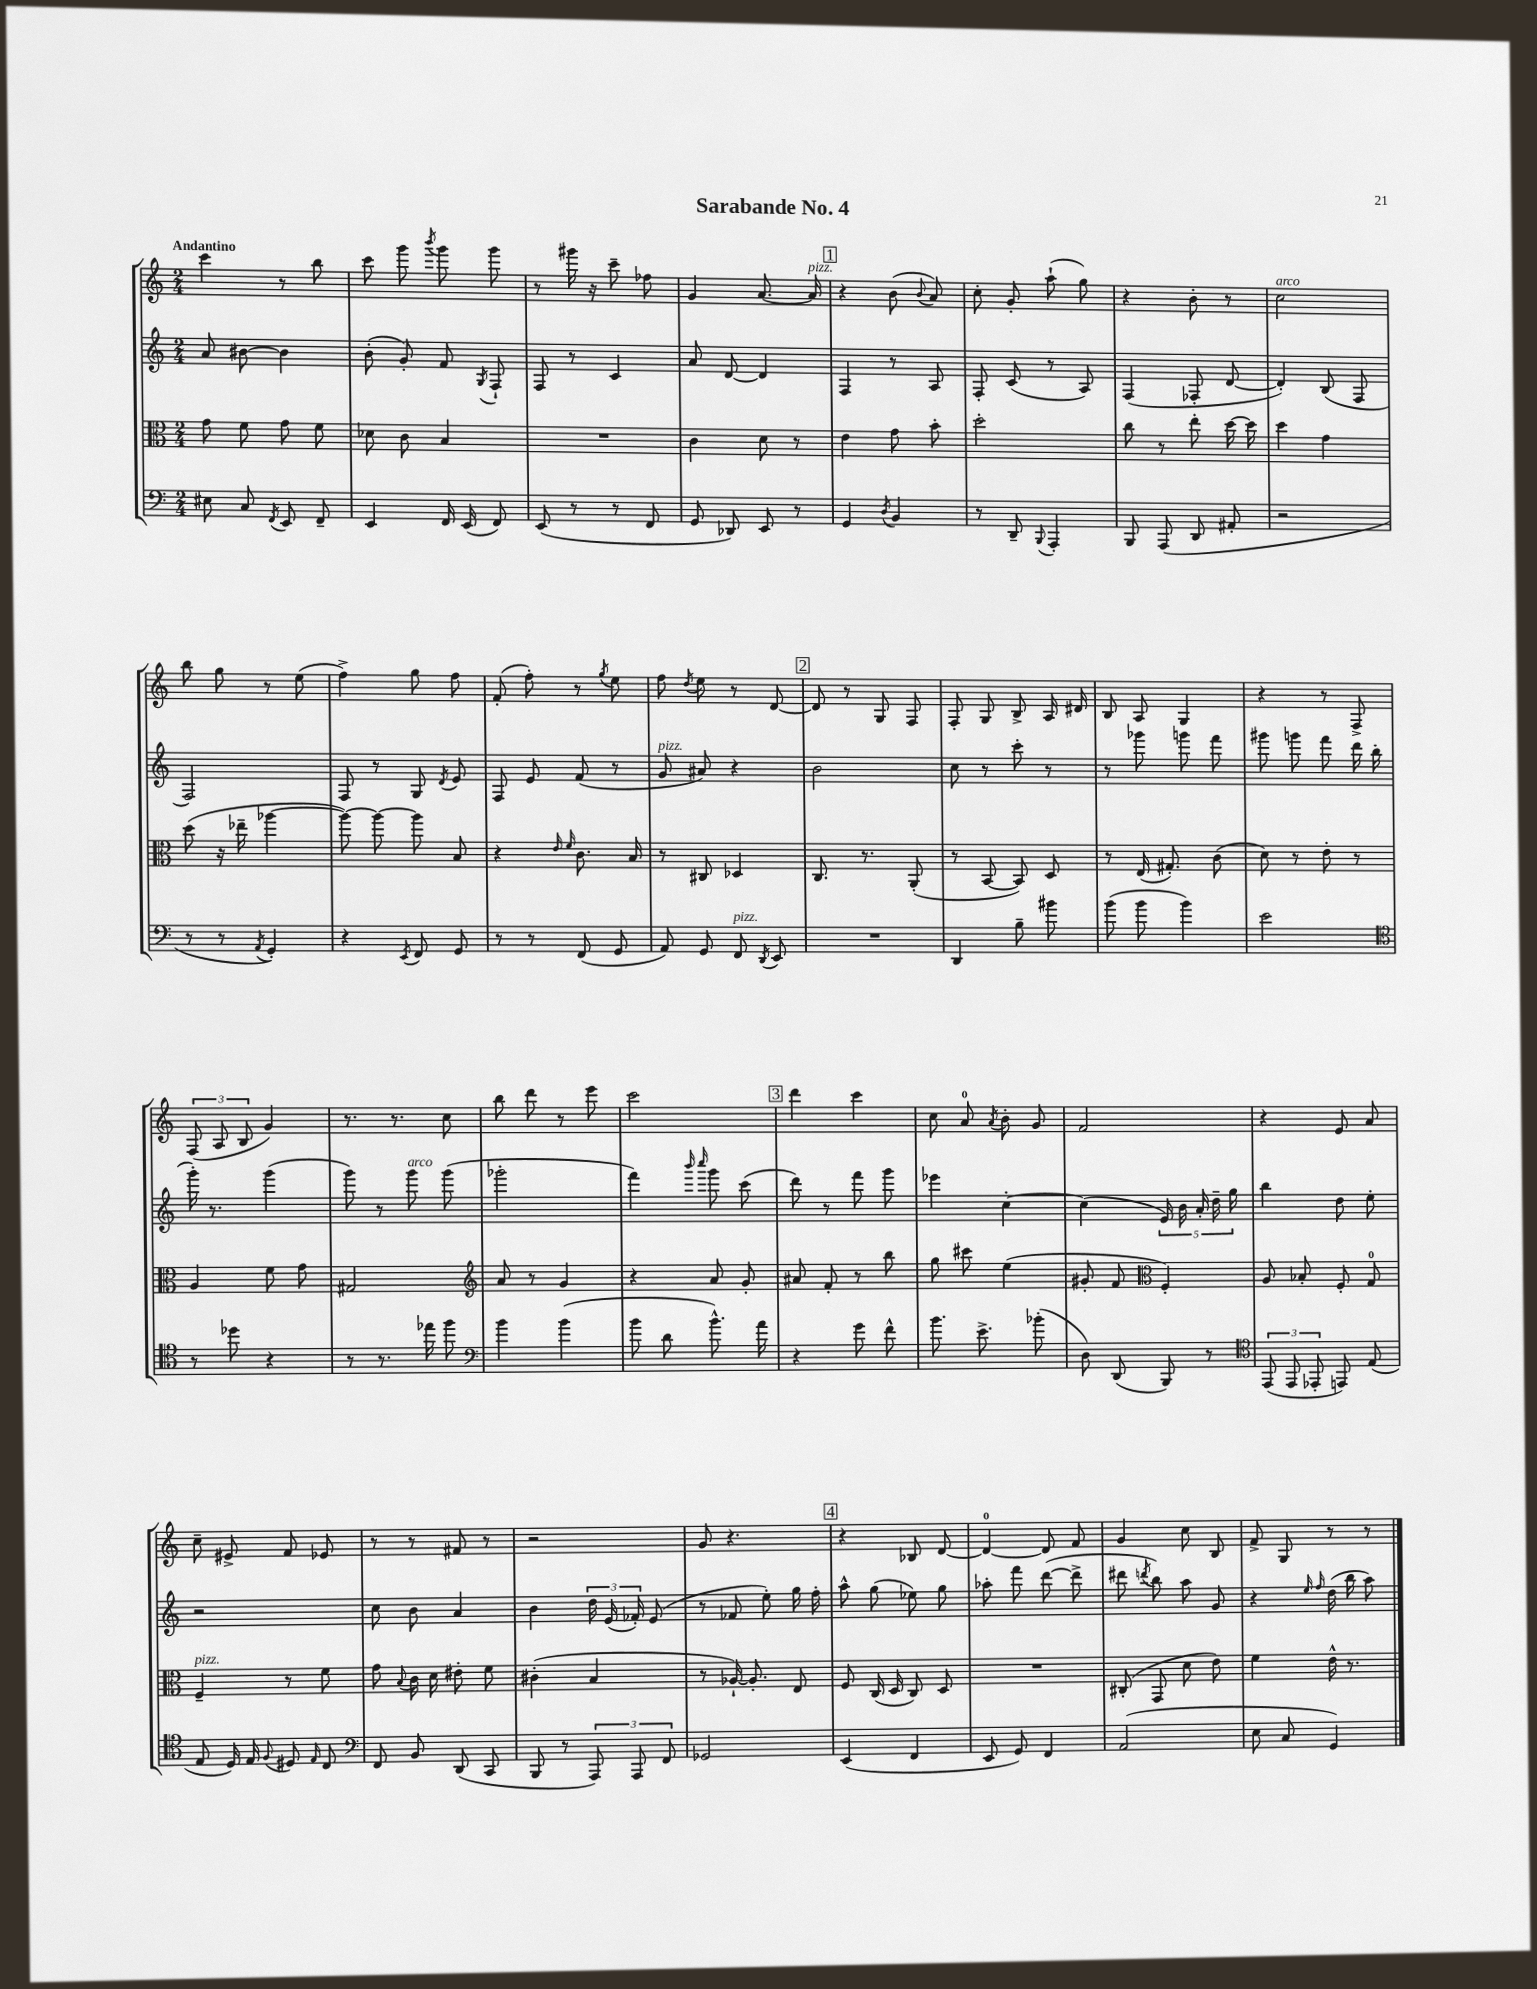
\header { title = "Sarabande No. 4" }
<<
\new StaffGroup <<
\new Staff = "s0" {
    \clef treble \key c \major \numericTimeSignature \time 2/4 \tempo "Andantino"
    \autoBeamOff c'''4 r8 b''8 |
    c'''8 g'''8 \acciaccatura { b'''8 } g'''8 g'''8 |
    r8 gis'''16 r16 c'''8-- fes''8 |
    g'4 a'8.~ a'16^\markup { \italic "pizz." } |
    \mark \markup { \box "1" } r4 b'8( \appoggiatura { b'8 } a'8) |
    c''8-. g'8-. a''8-!( g''8) |
    r4 b'8-. r8 |
    c''2^\markup { \italic "arco" } |
    b''8 g''8 r8 e''8( |
    f''4->) g''8 f''8 |
    f'8-.( f''8-.) r8 \acciaccatura { g''8 } e''8 |
    f''8 \acciaccatura { d''8 } e''8 r8 d'8~ |
    \mark \markup { \box "2" } d'8 r8 g8 f8 |
    f8-. g8 b8-> a16 dis'16 |
    b8 a8 g4 |
    r4 r8 f8-> |
    \tuplet 3/2 { f8( a8 b8 } g'4) |
    r8. r8. c''8 |
    b''8 d'''8 r8 e'''8 |
    c'''2 |
    \mark \markup { \box "3" } d'''4 c'''4 |
    c''8 a'8-0 \acciaccatura { a'8 } b'8-. g'8 |
    f'2 |
    r4 e'8 a'8 |
    c''8-- eis'8-> f'8 ees'8 |
    r8 r8 fis'8 r8 |
    r2 |
    g'8 r4. |
    \mark \markup { \box "4" } r4 bes8 d'8~ |
    d'4-0~ d'8 f'8 |
    g'4 c''8 b8 |
    f'8-> g8 r8 r8 \bar "|." |
}
\new Staff = "s1" {
    \clef treble \key c \major \numericTimeSignature \time 2/4
    \autoBeamOff a'8 bis'8~ bis'4 |
    b'8-.( g'8-.) f'8 \acciaccatura { g8 } f8-! |
    f8 r8 c'4 |
    a'8 d'8~ d'4 |
    \mark \markup { \box "1" } f4 r8 a8 |
    f8-. c'8( r8 a8) |
    f4( fes8-. d'8~ |
    d'4-.) b8( f8 |
    f2) |
    f8 r8 g8 \acciaccatura { d'8 } e'8 |
    f8 e'8 f'8( r8 |
    g'8^\markup { \italic "pizz." } ais'8) r4 |
    \mark \markup { \box "2" } b'2 |
    c''8 r8 c'''8-. r8 |
    r8 ges'''8 g'''8 f'''8 |
    gis'''8 g'''8 f'''8 d'''16 b''16( |
    g'''16-.) r8. g'''4( |
    g'''8) r8 g'''8^\markup { \italic "arco" } g'''8( |
    ges'''2-. |
    f'''4) \grace { b'''16 c''''16 } g'''8 c'''8( |
    \mark \markup { \box "3" } d'''8) r8 f'''8 g'''8 |
    ees'''4 c''4~-. |
    c''4( \tuplet 5/4 { e'16) b'16 a'16-. d''16-- g''16 } |
    b''4 d''8 e''8-. |
    r2 |
    c''8 b'8 a'4 |
    b'4 \tuplet 3/2 { d''16 e'16( fes'16-.) } e'8( |
    r8 fes'8 e''8-.) g''16 f''16-. |
    \mark \markup { \box "4" } a''8-^ g''8( ees''8) g''8 |
    aes''8-. f'''8 d'''8~( d'''8-> |
    dis'''8 \acciaccatura { d'''8 } b''8) a''8 g'8 |
    r4 \grace { e''16 f''16 } d''16( b''16 a''8) \bar "|." |
}
\new Staff = "s2" {
    \clef alto \key c \major \numericTimeSignature \time 2/4
    \autoBeamOff g'8 f'8 g'8 f'8 |
    des'8 c'8 b4 |
    R2 |
    c'4 d'8 r8 |
    \mark \markup { \box "1" } e'4 g'8 b'8-. |
    d''2-. |
    c''8 r8 e''8-. d''16~ d''16 |
    d''4 g'4 |
    d''8( r16 ees''16-- aes''4~ |
    aes''8~) aes''8~ aes''8 b8 |
    r4 \grace { e'16 f'16 } c'8. b16 |
    r8 cis8 des4 |
    \mark \markup { \box "2" } c8. r8. a,8-.( |
    r8 b,8~ b,8) d8 |
    r8 e16( gis8.-.) c'8( |
    d'8) r8 e'8-. r8 |
    a4 f'8 g'8 |
    gis2 |
    \clef treble a'8 r8 g'4 |
    r4 a'8 g'8-. |
    \mark \markup { \box "3" } ais'8 f'8-. r8 b''8 |
    g''8 cis'''8 e''4( |
    gis'8-. f'8 \clef alto f4-.) |
    a8 bes8-. f8-. g8-0 |
    f4--^\markup { \italic "pizz." } r8 f'8 |
    g'8 \appoggiatura { b8 } c'16 d'16 eis'8-. f'8 |
    cis'4-.( b4 |
    r8 aes16~-!) aes8.-. e8 |
    \mark \markup { \box "4" } f8 c16( d16 c8) d8 |
    R2 |
    cis8-.( g,8 d'8 e'8) |
    f'4 e'16-^ r8. \bar "|." |
}
\new Staff = "s3" {
    \clef bass \key c \major \numericTimeSignature \time 2/4
    \autoBeamOff eis8 c8 \acciaccatura { f,8 } e,8 f,8-- |
    e,4 f,16 e,16( f,8) |
    e,8( r8 r8 f,8 |
    g,8 des,8) e,8 r8 |
    \mark \markup { \box "1" } g,4 \acciaccatura { d8 } b,4 |
    r8 d,8-- \appoggiatura { b,,8 } a,,4-. |
    b,,8 a,,8( d,8 ais,8-. |
    r2 |
    r8 r8 \acciaccatura { a,8 } g,4-.) |
    r4 \acciaccatura { e,8 } f,8 g,8 |
    r8 r8 f,8( g,8 |
    a,8) g,8 f,8^\markup { \italic "pizz." } \acciaccatura { d,8 } e,8 |
    \mark \markup { \box "2" } R2 |
    d,4 b8-- bis'8 |
    b'8( b'8 b'4) |
    e'2 |
    \clef tenor r8 des''8 r4 |
    r8 r8. ees''16 f''8 |
    \clef bass b'4 b'4( |
    b'8 d'8 b'8.-^) a'16 |
    \mark \markup { \box "3" } r4 g'8 f'8-^ |
    b'8. e'8.-> bes'8-.( |
    d8) d,8( b,,8) r8 |
    \clef tenor \tuplet 3/2 { e,8( e,8 ees,8-. } e,8) e8( |
    e8 d16) e16 \appoggiatura { f8 } dis8 \grace { e16 } c8 |
    \clef bass f,8 b,8 d,8( c,8 |
    b,,8 r8 \tuplet 3/2 { a,,8) a,,8 f,8 } |
    ges,2 |
    \mark \markup { \box "4" } e,4( f,4 |
    e,8 g,8) f,4 |
    a,2( |
    e8 c8 g,4) \bar "|." |
}
>>
>>
\layout { \context { \Score \remove "Bar_number_engraver" } }
